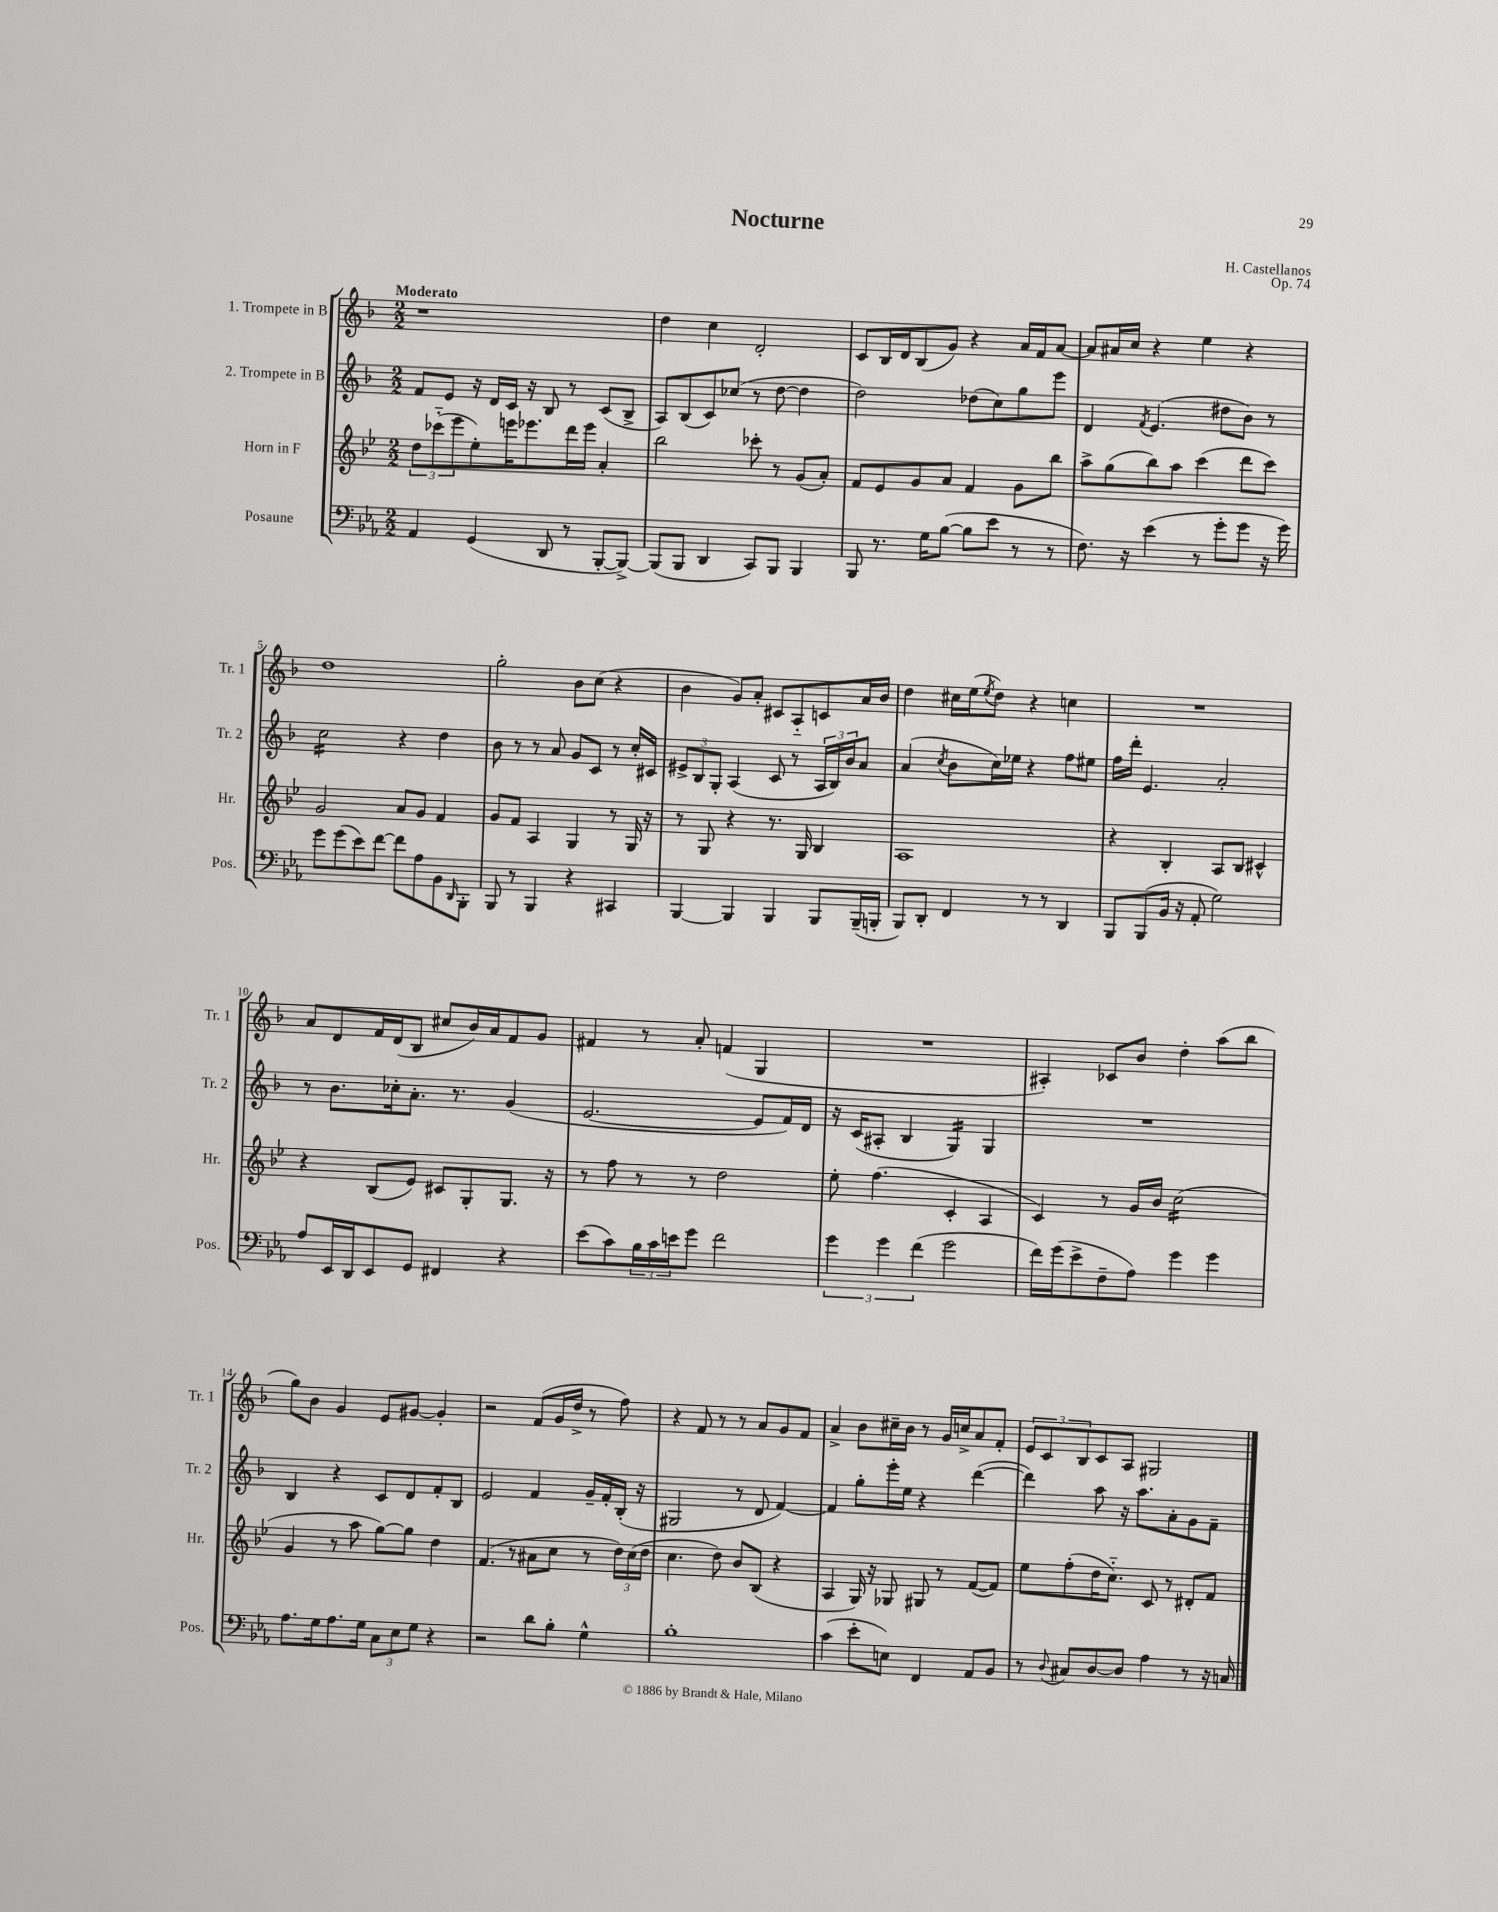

**kern	**kern	**kern	**kern
*staff4	*staff3	*staff2	*staff1
*clefF4	*clefG2	*clefG2	*clefG2
*k[b-e-a-]	*k[b-e-]	*k[b-]	*k[b-]
*M2/2	*M2/2	*M2/2	*M2/2
4AA-	12dd	8f	1r
.	(12ccc-'~	.	.
.	.	8e	.
.	12eee-	.	.
(4GG	8ee-')	16r	.
.	.	16d	.
.	16eee	16c	.
.	8.eee-	16r	.
8DD	.	8B-	.
8r	16ddd	8r	.
.	16eee-	.	.
[8BBB-'	4a'	(8c	.
8BBB-^_)	.	8B-^	.
=	=	=	=
(8BBB-]	2bb-	8A)	4dd
8BBB-	.	(8B-	.
4DD	.	8c)	4cc
.	.	(8cc-	.
8CC)	8ccc-'	8r	2d'
8BBB-	8r	[8dd	.
4BBB-	(8g	4dd]	.
.	8a')	.	.
=	=	=	=
8BBB-	8f	2dd)	8c
8.r	8e-	.	16B-
.	.	.	16d
.	8g	.	(8B-
16G	.	.	.
([8B-	8a	.	8g)
8B-]	4f	(8dd-	4r
8e-	.	8cc)	.
8r	8g	8gg	16a
.	.	.	16f
8r	8bb-	8eee	[8a
=	=	=	=
8.F)	8aa^	4d	8a]
.	(8gg	.	16a#
16r	.	.	16cc
.	.	8qf	.
(4e-	8bb-)	(4.e	4r
.	8aa	.	.
8r	(4ccc	.	4ee
8g'	.	8dd#	.
8g	8ddd	8b-)	4r
16r	8ccc)	8r	.
16g)	.	.	.
=	=	=	=
8g	2g	2cc	1dd
(8g	.	.	.
8e-)	.	.	.
[8f	.	.	.
8f]	8a	4r	.
8A-	8g	.	.
8BB-	4f	4dd	.
16qqDD	.	.	.
8BBB-'	.	.	.
=	=	=	=
8BBB-	8g	8b-	2gg'
8r	8f	8r	.
4BBB-	4A	8r	.
.	.	8a	.
4r	4G	8g	8b-
.	.	8c	(8cc
4CC#	8r	8r	4r
.	16G	16cc'	.
.	16r	16c#	.
=	=	=	=
[4BBB-	8r	12e#^	4b-
.	.	12B-	.
.	8G	.	.
.	.	12G'	.
4BBB-]	4r	(4A	8g)
.	.	.	8a'
4BBB-	8.r	8c	8c#
.	.	8r	8A'~
.	16G	.	.
8BBB-	4B-	24A	8c
.	.	24B-)	.
.	.	24b-	.
(16BBB-~	.	8a	16a
16BBB'	.	.	16b-
=	=	=	=
8BBB-)	1A	(4a	4dd
8DD'	.	.	.
.	.	8qcc	.
4FF	.	8b-	16cc#
.	.	.	(16ee
.	.	.	8qee
.	.	16cc)	8dd)
.	.	16ee-	.
8r	.	4r	4r
8r	.	.	.
4DD	.	8ff	4cc
.	.	8ee#	.
=	=	=	=
8BBB-	4r	16ff	1r
.	.	16ddd'	.
(8BBB-	.	4.e	.
16BB-	4B-'	.	.
16r	.	.	.
8AA-'	.	.	.
2G)	8A	2a'	.
.	8B-	.	.
.	4c#^^	.	.
=	=	=	=
8A-	4r	8r	8a
16EE-	.	8.b-	8d
16DD	.	.	.
8EE-	(8B-	.	16f
.	.	16cc-'	(16d
8GG	8e-)	8.a'	8B-
4FF#	8c#	.	8cc#
.	.	8.r	.
.	8G'	.	16b-)
.	.	.	16a
4r	8.G	(4g	8f
.	.	.	8g
.	16r	.	.
=	=	=	=
(8e-	8r	[2.e	4f#
8c)	8ff	.	.
24B-	8r	.	8r
24c	.	.	.
24e	.	.	.
8g	8r	.	8a'
2f	2dd	.	(4f
.	.	8e]	4G
.	.	16f)	.
.	.	16d	.
=	=	=	=
6g	8ee-'	16r	1r
.	.	(16c	.
.	(4.ff	8A#'	.
6g	.	.	.
.	.	4B-	.
(6f	.	.	.
2g	4c'	4G)	.
.	4A	4G	.
=	=	=	=
16f)	4c)	1r	4A#')
(16g	.	.	.
8e-^	.	.	.
8F~	8r	.	8c-
8A-)	16g	.	8b-
.	16b-	.	.
4g	(2cc	.	4dd'
4g	.	.	(8aa
.	.	.	8bb-
=	=	=	=
8.A-	4g	4B-	8gg)
.	.	.	8b-
16G	.	.	.
8.A-	8r	4r	4g
.	8aa	.	.
16G	.	.	.
12C	[8gg)	8c	8e
12E-	.	.	.
.	8gg]	8d	[8g#
12G	.	.	.
4r	4dd	8f'	4g#']
.	.	8B-	.
=	=	=	=
2r	(4.f	2e	2r
.	8r	.	.
8d	8a#	4f	(8f
8B-'	8cc	.	16g
.	.	.	16dd^
4G^^	8r	16g~	8r
.	.	16f'	.
.	24dd)	(16B-'	8ff)
.	(24cc	.	.
.	.	16r	.
.	24dd	.	.
=	=	=	=
1B-'	4.cc	2G#	4r
.	.	.	8f
.	8dd)	.	8r
.	8b-	8r	8r
.	(8B-	8d	8a
.	4r	[4f)	8g
.	.	.	8f
=	=	=	=
(4c	4A	4f]	4a^
8e-'	16G)	8gg'	8b-
.	16r	.	.
8E)	8G-	16eee'	16cc#~
.	.	16ee	16b-
4FF	8G#	4r	8r
.	8r	.	16g
.	.	.	16cc^
8AA-	([8f	([4ddd	8a
8BB-	8f])	.	8f'
=	=	=	=
8r	8ee-	4ddd])	12e
.	.	.	12c
8qqD	.	.	.
8C#	(8ff'	.	.
.	.	.	12B-
[8D	16dd	8aa	8c
.	8.cc'~)	.	.
8D]	.	16r	8A
.	.	8.aa	.
4A-	8c	.	2G#
.	8r	8a'	.
8r	8d#'	8g	.
16r	8f	8f~	.
16C	.	.	.
==	==	==	==
*-	*-	*-	*-
